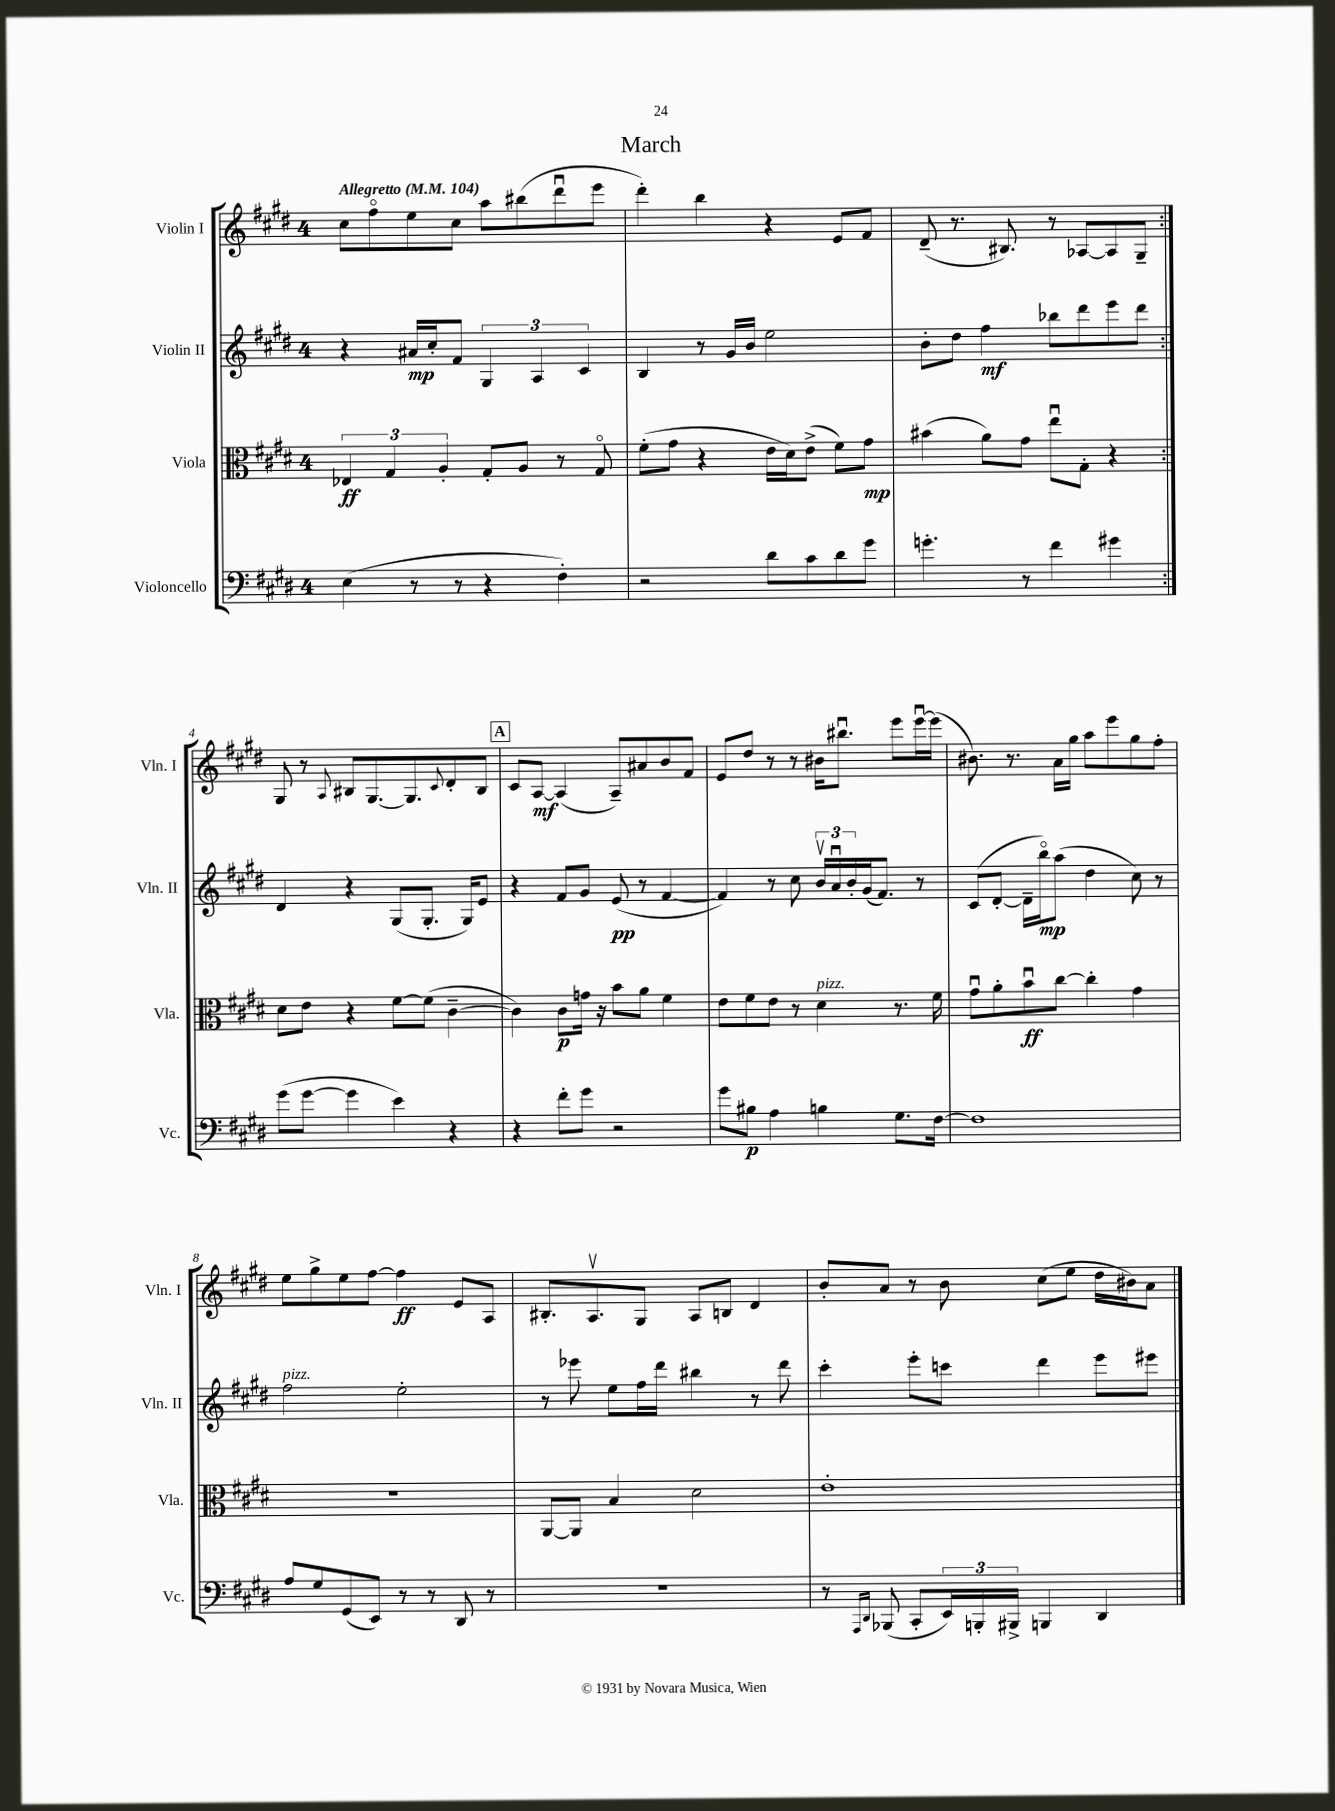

**kern	**kern	**kern	**kern
*staff4	*staff3	*staff2	*staff1
*clefF4	*clefC3	*clefG2	*clefG2
*k[f#c#g#d#]	*k[f#c#g#d#]	*k[f#c#g#d#]	*k[f#c#g#d#]
*M4/4	*M4/4	*M4/4	*M4/4
*MM104	*MM104	*MM104	*MM104
(4E\	6E-/	4r	8cc#\L
.	.	.	8ff#o\
.	6G#/	.	.
8r	.	16a#/LL	8ee\
.	.	16cc#'/J	.
.	6A'/	.	.
8r	.	8f#/J	8cc#\J
4r	8G#'/L	6G#/	8aa\L
.	8A/J	.	(8bb#\
.	.	6A/	.
4F#'\)	8r	.	8ddd#u\
.	.	6c#/	.
.	8G#o/	.	8eee\J
=	=	=	=
2r	(8f#'\L	4B/	4ddd#'\)
.	8g#\J	.	.
.	4r	8r	4bb\
.	.	16g#/LL	.
.	.	16b/JJ	.
8d#\L	16e\LL	2ee\	4r
.	16d#\J)	.	.
8c#\	(8e^\J	.	.
8d#\	8f#\L)	.	8e/L
8g#\J	8g#\J	.	8f#/J
=	=	=	=
4.g'\	(4b#\	8b'\L	(8d#~/
.	.	8dd#\J	8.r
.	8a\L)	4ff#\	.
.	.	.	8.B#/)
8r	8g#\J	.	.
4f#\	8eeu\L	8bb-\L	8r
.	8G#'\J	8ddd#\	[8A-/L
4g#\	4r	8eee\	8A-/]
.	.	8ddd#\J	8G#~/J
=:|!	=:|!	=:|!	=:|!
(8g#\L	8d#\L	4d#/	8G#/
[8g#\J	8e\J	.	8r
.	.	.	8qqA/
4g#\]	4r	4r	8B#/L
.	.	.	[8.G#/
4e\)	[8f#\L	(8G#/L	.
.	.	.	8.G#/]
.	(8f#\]J	8.G#'/J	.
.	.	.	8qqc#/
4r	[4c#~\	.	8d#'/
.	.	16G#/LK)	.
.	.	8e/J	8B#/J
=	=	=	=
4r	4c#\])	4r	8c#/L
.	.	.	[8A/J
8f#'\L	8c#\L	8f#/L	(4A/]
8g#\J	16g\Jk	8g#/J	.
.	16r	.	.
2r	8b\L	(8e/	8A~/L)
.	8a\J	8r	8a#/
.	4f#\	[4f#/	8b/
.	.	.	8f#/J
=	=	=	=
8g#\L	8e\L	4f#/])	8e/L
8B#\J	8f#\	.	8dd#/J
4A\	8e\J	8r	8r
.	8r	8cc#\	8r
4B\	4d#\	24bv/LL	16b#\LK
.	.	24au/	.
.	.	.	8.bb#u\J
.	.	24b'/	.
.	.	(16g#/J	.
.	.	8.f#/J)	.
8.G#\L	8.r	.	8eee\L
.	.	8r	[16eeeu\L
[16F#\Jk	16f#\	.	(16eee\]JJ
=	=	=	=
1F#]	8g#u\L	(8c#/L	8.b#\)
.	8a'\	[8d#'/J	.
.	.	.	8.r
.	8bu\	16d#~\]LL	.
.	.	16bbo\J)	.
.	[8cc#\J	(8aa\J	16a\LL
.	.	.	16gg#\JJ
.	4cc#'\]	4dd#\	8aa\L
.	.	.	8eee\
.	4g#\	8cc#\)	8gg#\
.	.	8r	8ff#'\J
=	=	=	=
8A/L	1r	2ff#\	8ee\L
8G#/	.	.	8gg#^\
(8GG#/	.	.	8ee\
8EE/J)	.	.	[8ff#\J
8r	.	2ee'\	4ff#\]
8r	.	.	.
8DD#/	.	.	8e/L
8r	.	.	8A/J
=	=	=	=
1r	[8AA/L	8r	8.B#'/L
.	8AA/]J	8eee-\	.
.	.	.	8.Av/
.	4B/	8ee\L	.
.	.	16ff#\L	8G#/J
.	.	16ddd#\JJ	.
.	2d#\	4bb#\	8A/L
.	.	.	8B/J
.	.	8r	4d#/
.	.	8ddd#\	.
=	=	=	=
8r	1e'	4ccc#'\	8b'/L
16qqAAA/LL	.	.	.
16qqDD#/JJ	.	.	.
(8BBB-/	.	.	8a/J
8CC#'/L	.	8eee'\L	8r
24EE/L)	.	8ccc\J	8b\
24BBB'/	.	.	.
24BBB#^/JJ	.	.	.
4BBB/	.	4ddd#\	(8cc#\L
.	.	.	8ee\J
4DD#/	.	8eee\L	16dd#\LL
.	.	.	16b#\J)
.	.	8eee#\J	8a\J
==	==	==	==
*-	*-	*-	*-
